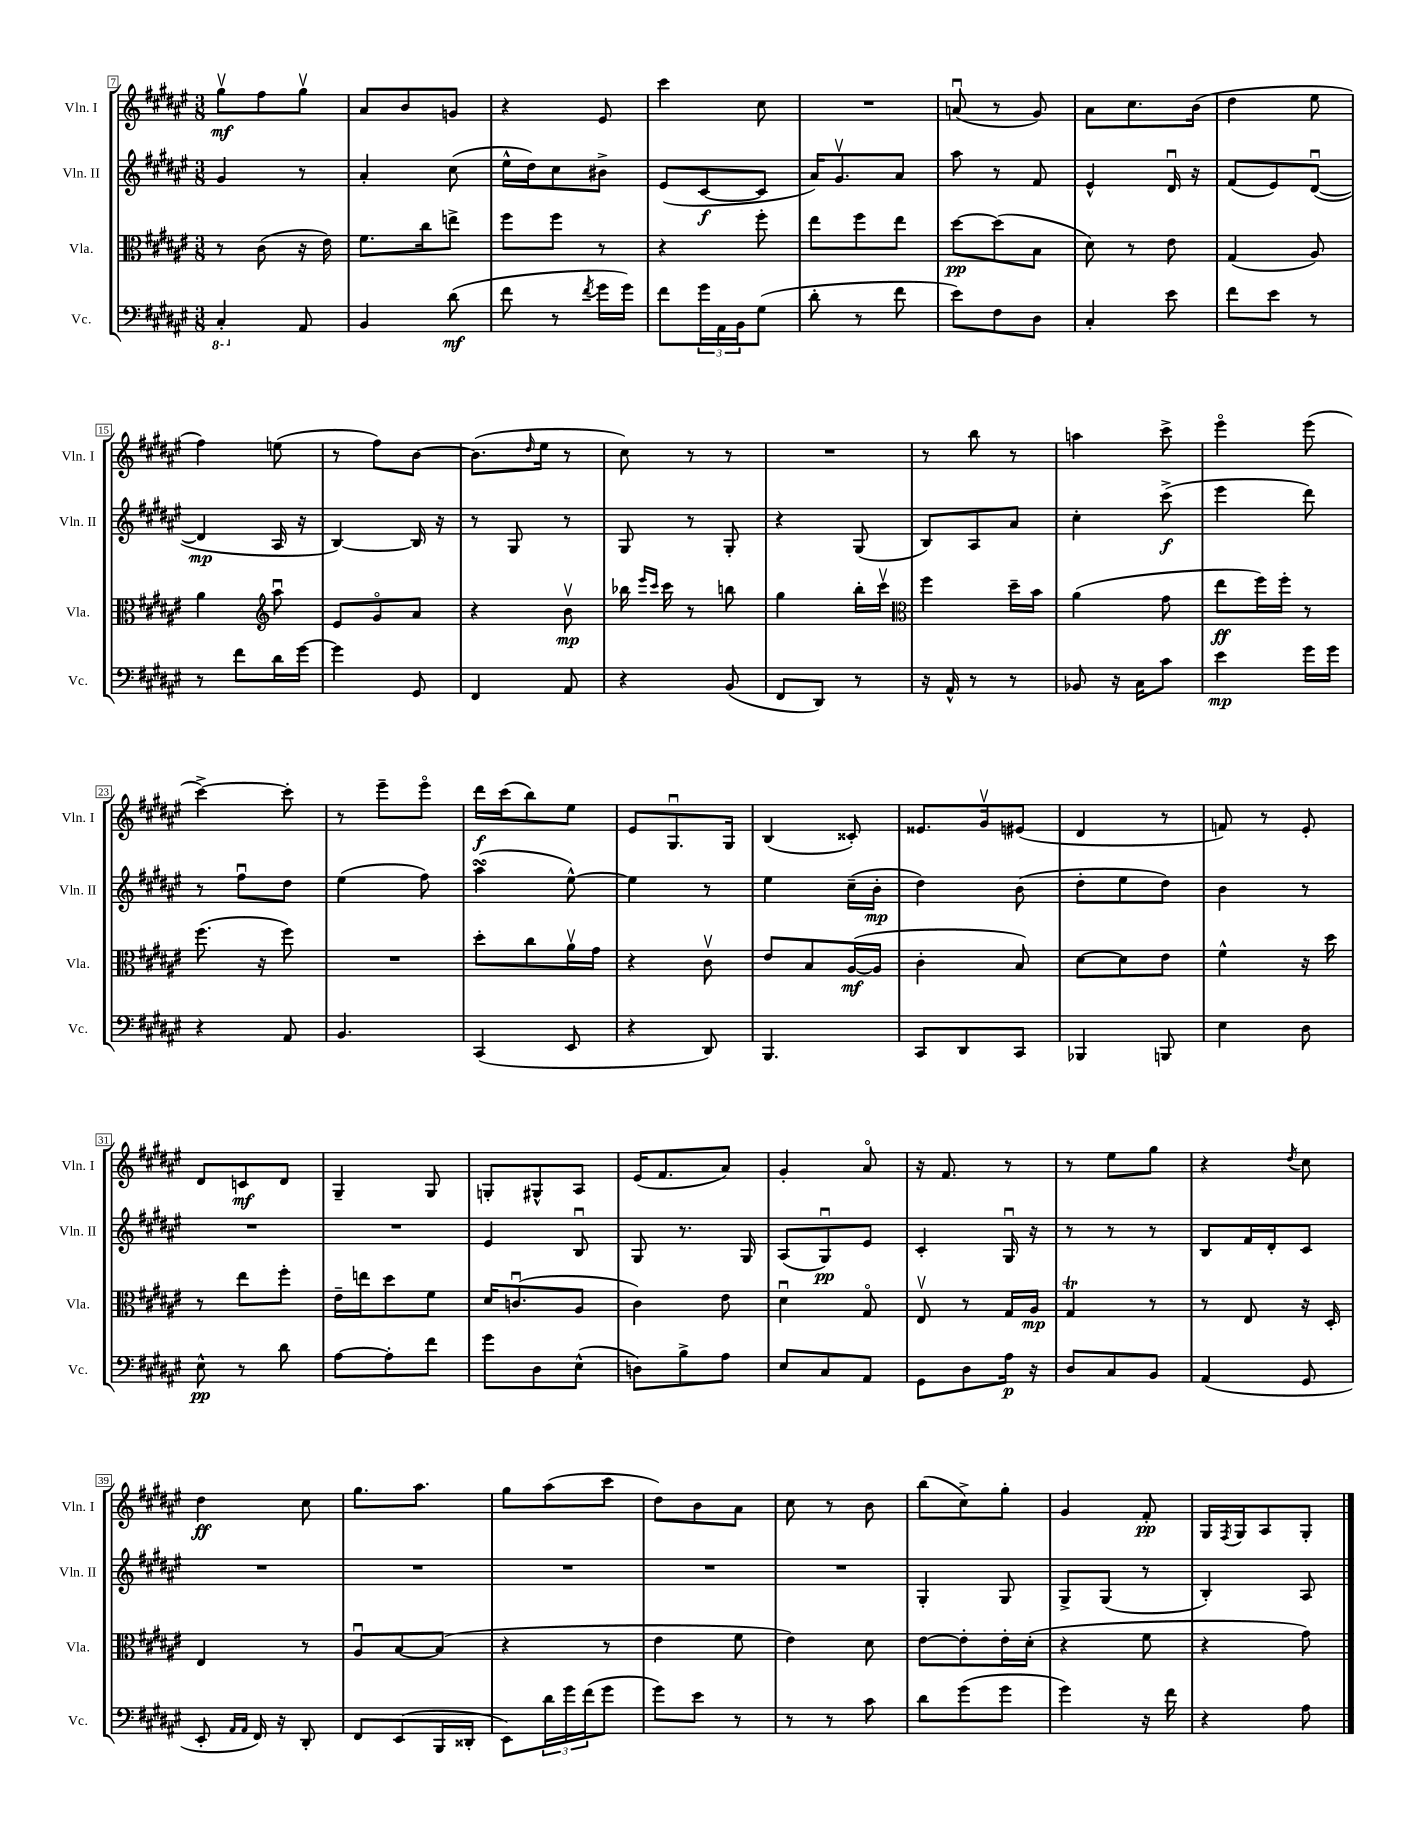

**kern	**kern	**kern	**kern
*staff4	*staff3	*staff2	*staff1
*clefF4	*clefC3	*clefG2	*clefG2
*k[f#c#g#d#a#e#]	*k[f#c#g#d#a#e#]	*k[f#c#g#d#a#e#]	*k[f#c#g#d#a#e#]
*M3/8	*M3/8	*M3/8	*M3/8
4CC#'/	8r	4g#/	8gg#v\L
.	(8c#\	.	8ff#\
8AA#/	16r	8r	8gg#v\J
.	16e#\)	.	.
=	=	=	=
4BB/	8.f#\L	4a#'/	8a#/L
.	.	.	8b/
.	16cc#\k	.	.
(8d#\	8ee^\J	(8cc#\	8g/J
=	=	=	=
8f#\	8ff#\L	16ee#^^\LL	4r
.	.	16dd#\J)	.
8r	8ff#\J	8cc#\	.
8qf#/	.	.	.
16g#\LL	8r	8b#^\J	8e#/
16g#\JJ)	.	.	.
=	=	=	=
8f#\L	4r	(8e#/L	4ccc#\
24g#\L	.	[8c#/	.
24AA#\	.	.	.
24BB\J	.	.	.
(8G#\J	8ff#'\	8c#/]J	8cc#\
=	=	=	=
8d#'\	8ee#\L	16a#/LK)	4.r
.	.	8.g#v/	.
8r	8ff#\	.	.
8f#\	8ee#\J	8a#/J	.
=	=	=	=
8e#\L)	[8dd#\L	8aa#\	(8au/
8F#\	(8dd#\]	8r	8r
8D#\J	8B\J	8f#/	8g#/)
=	=	=	=
4C#'/	8d#\)	4e#^^/	8a#\L
.	8r	.	8.cc#\
8e#\	8e#\	16d#u/	.
.	.	16r	(16b\Jk
=	=	=	=
8f#\L	(4G#/	(8f#/L	4dd#\
8e#\J	.	8e#/)	.
8r	8A#/)	([8d#u/J	8ee#\
=	=	=	=
8r	4a#\	4d#/]	4ff#\)
8f#\L	.	.	.
*	*clefG2	*	*
16d#\L	8aa#u\	16A#/	(8ee\
[16g#\JJ	.	16r	.
=	=	=	=
4g#\]	8e#/L	[4B/)	8r
.	8g#o/	.	8ff#\L)
8GG#/	8a#/J	16B/]	[8b\J
.	.	16r	.
=	=	=	=
4FF#/	4r	8r	(8.b\]L
.	.	8G#/	.
.	.	.	16qqdd#/
.	.	.	16ee#\Jk
8AA#/	8bv\	8r	8r
=	=	=	=
4r	16bb-\	8G#/	8cc#\)
.	16qqeee#/LL	.	.
.	16qqccc#/JJ	.	.
.	16ccc#\	.	.
.	8r	8r	8r
(8BB/	8bb\	8G#'/	8r
=	=	=	=
8FF#/L	4gg#\	4r	4.r
8DD#/J)	.	.	.
8r	16bb'\LL	(8G#/	.
.	16ccc#v\JJ	.	.
=	=	=	=
*	*clefC3	*	*
16r	4ff#\	8B/L)	8r
16AA#^^/	.	.	.
8r	.	8A#/	8bb\
8r	16dd#~\LL	8a#/J	8r
.	16b\JJ	.	.
=	=	=	=
8BB-/	(4a#\	4cc#'\	4aa\
16r	.	.	.
16C#\LK	.	.	.
8c#\J	8g#\	(8ccc#^\	8ccc#^\
=	=	=	=
4e#\	8ee#\L	4eee#\	4eee#o\
.	16ff#\L)	.	.
.	16ff#'\JJ	.	.
16g#\LL	8r	8ddd#\)	(8eee#\
16g#\JJ	.	.	.
=	=	=	=
4r	(8.ff#\	8r	[4ccc#^\)
.	.	8ff#u\L	.
.	16r	.	.
8AA#/	8ff#\)	8dd#\J	8ccc#'\]
=	=	=	=
4.BB/	4.r	(4ee#\	8r
.	.	.	8eee#~\L
.	.	8ff#\)	8eee#o\J
=	=	=	=
(4CC#/	8dd#'\L	(4aa#\	16ddd#\LL
.	.	.	(16ccc#\J
.	8cc#\	.	8bb\)
8EE#/	16a#v\L	[8ee#^^\)	8ee#\J
.	16g#\JJ	.	.
=	=	=	=
4r	4r	4ee#\]	8e#/L
.	.	.	8.G#u/
8DD#/)	8c#v\	8r	.
.	.	.	16G#/Jk
=	=	=	=
4.BBB/	8e#/L	4ee#\	(4B/
.	8B/	.	.
.	([16A#/L	(16cc#~\LL	8c##'/)
.	16A#/]JJ	16b'\JJ	.
=	=	=	=
8CC#/L	4c#'\	4dd#\)	8.e##/L
8DD#/	.	.	.
.	.	.	16g#v/k
8CC#/J	8B/)	(8b\	(8e#/J
=	=	=	=
4BBB-/	[8d#\L	8dd#'\L	4d#/
.	8d#\]	8ee#\	.
8BBB/	8e#\J	8dd#\J)	8r
=	=	=	=
4E#\	4f#^^\	4b\	8f/)
.	.	.	8r
8D#\	16r	8r	8e#'/
.	16dd#\	.	.
=	=	=	=
8E#^^\	8r	4.r	8d#/L
8r	8ee#\L	.	8c/
8d#\	8ff#'\J	.	8d#/J
=	=	=	=
[8A#\L	16e#~\LL	4.r	4G#~/
.	16ee\J	.	.
8A#'\]	8dd#\	.	.
8f#\J	8f#\J	.	8G#/
=	=	=	=
8g#\L	16d#/LK	4e#/	8G'/L
.	(8.cu/	.	.
8D#\	.	.	8G#^^/
(8E#^^\J	8A#/J	8Bu/	8A#/J
=	=	=	=
8D\L)	4c#\)	8G#/	(16e#/LK
.	.	.	8.f#/
8B^\	.	8.r	.
8A#\J	8e#\	.	8a#/J)
.	.	16G#/	.
=	=	=	=
8E#/L	4d#u\	(8A#/L	4g#'/
8C#/	.	8G#u/)	.
8AA#/J	8G#o/	8e#/J	8a#o/
=	=	=	=
8GG#\L	8E#v/	4c#'/	16r
.	.	.	8.f#/
8D#\	8r	.	.
16A#\Jk	16G#/LL	16G#u/	8r
16r	16A#/JJ	16r	.
=	=	=	=
8D#/L	4G#/	8r	8r
8C#/	.	8r	8ee#\L
8BB/J	8r	8r	8gg#\J
=	=	=	=
(4AA#/	8r	8B/L	4r
.	8E#/	16f#/L	.
.	.	16d#'/J	.
.	.	.	8qdd#/
8GG#/	16r	8c#/J	8cc#\
.	16D#'/	.	.
=	=	=	=
8EE#'/	4E#/	4.r	4dd#\
16qqAA#/LL	.	.	.
16qqAA#/JJ	.	.	.
16FF#/)	.	.	.
16r	.	.	.
8DD#'/	8r	.	8cc#\
=	=	=	=
8FF#/L	8A#u/L	4.r	8.gg#\L
(8EE#/	[8B/	.	.
.	.	.	8.aa#\J
16BBB/L	(8B/]J	.	.
16DD##'/JJ	.	.	.
=	=	=	=
8EE#\L)	4r	4.r	8gg#\L
24d#\L	.	.	(8aa#\
24g#\	.	.	.
(24f#\J	.	.	.
8g#\J	8r	.	8ccc#\J
=	=	=	=
8g#\L)	4e#\	4.r	8dd#\L)
8e#\J	.	.	8b\
8r	8f#\	.	8a#\J
=	=	=	=
8r	4e#\)	4.r	8cc#\
8r	.	.	8r
8c#\	8d#\	.	8b\
=	=	=	=
8d#\L	[8e#\L	4G#'/	(8bb\L
(8g#\	8e#'\]	.	8cc#^\)
8g#\J	16e#'\L	8G#/	8gg#'\J
.	(16d#'\JJ	.	.
=	=	=	=
4g#\)	4r	8G#^/L	4g#/
.	.	(8G#/J	.
16r	8f#\	8r	8f#'/
16f#\	.	.	.
=	=	=	=
4r	4r	4B'/)	16G#/LL
.	.	.	8qF#/
.	.	.	16G#/J
.	.	.	8A#/
8A#\	8g#\)	8A#/	8G#'/J
==	==	==	==
*-	*-	*-	*-
